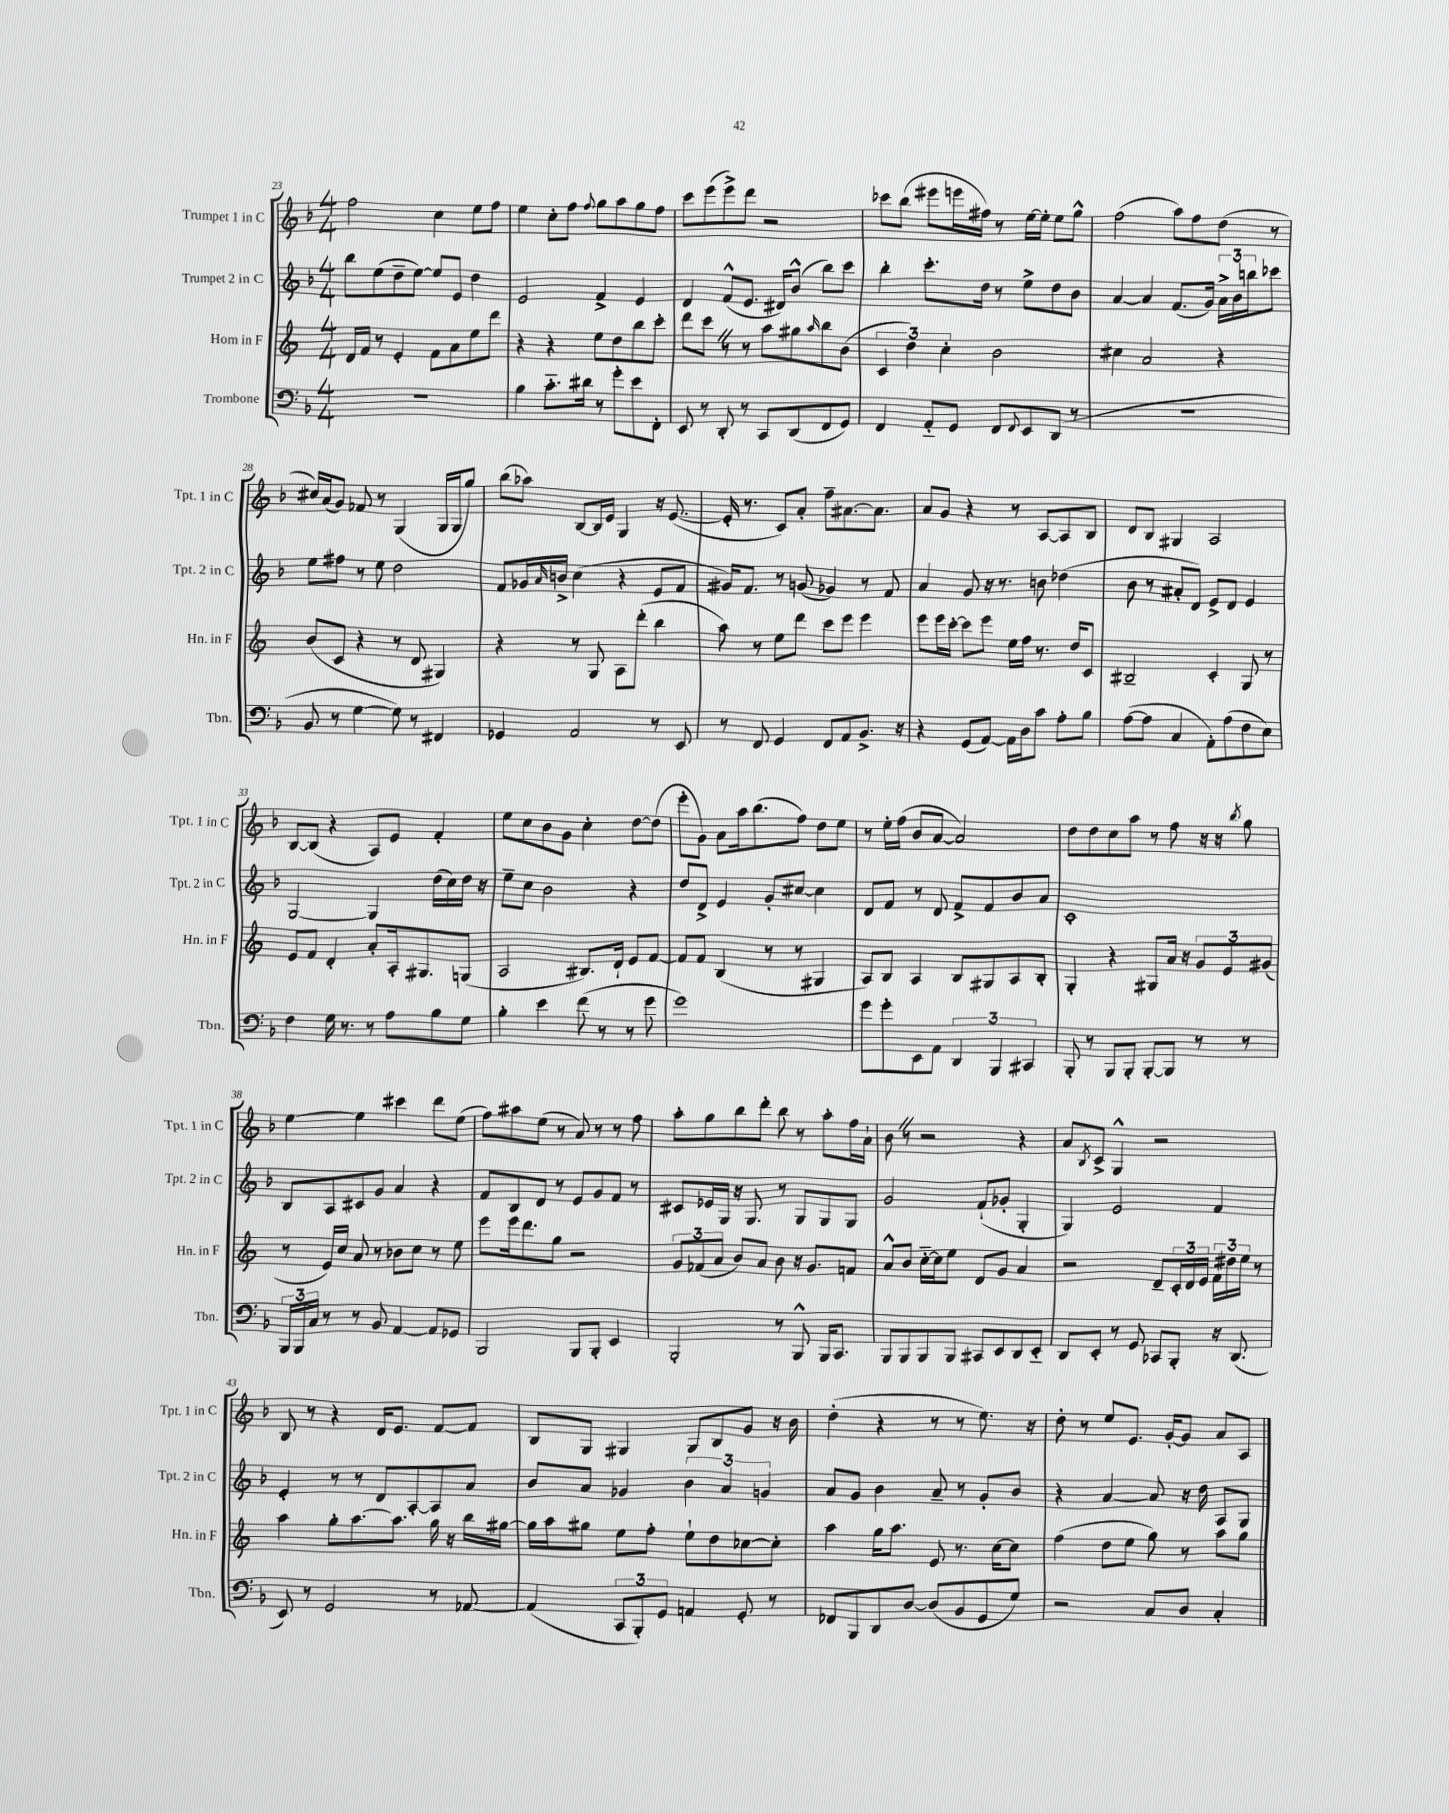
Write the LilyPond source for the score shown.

<<
\new StaffGroup <<
\new Staff = "s0" \with { instrumentName = "Trumpet 1 in C" shortInstrumentName = "Tpt. 1 in C" } {
    \clef treble \key f \major \numericTimeSignature \time 4/4
    f''2 c''4 e''8 f''8 |
    e''4 c''8-. f''8 \appoggiatura { f''8 } g''8 a''8 g''8 f''8 |
    c'''8 e'''8( e'''8->) d'''8 r2 |
    ces'''8 bes''8( eis'''8 e'''16 fis''16) r8 e''16~ e''16-. e''8 g''8-^ |
    f''2( a''8) f''8 d''8( r8 |
    cis''16) a'16( g'8) fes'8 r8 g4( g16 g16 g''8) |
    bes''8( aes''8) bes8~ bes16 e'16 g4 r16 e'8.~( |
    e'16-. r8. c'8) a'8-. f''8-- ais'8.~ ais'8. |
    a'8 g'8 r4 r8 a8~ a8 bes8 |
    d'8 bes8 gis4 a2 |
    bes8~ bes8( r4 a8) e'8 f'4-. |
    e''8 c''8 bes'8 g'8 c''4-. d''8~ d''8( |
    e'''8-. g'8) a'8 a''16 bes''8.( f''8) d''8 e''8 |
    r8 e''16-. f''16( bes'8 a'8~ a'2) |
    d''8 d''8 c''8 a''8 r8 f''8 r16 r16 \acciaccatura { bes''8 } g''8 |
    e''4~ e''4 cis'''4 d'''8 e''8( |
    f''8) ais''8 e''8( r8 a'8) r8 r8 f''8 |
    a''8-. g''8 bes''8 d'''8-. bes''8 r8 a''8-. f''16 a'16-! |
    bes'8 \once \override BreathingSign.text = \markup { \musicglyph "scripts.caesura.straight" } \breathe r8 r2 r4 |
    a'8 \acciaccatura { bes8 } c'8-> g4-^ r2 |
    bes8 r8 r4 d'16 e'8. f'8~ f'8 |
    bes8 g8 gis4 gis8 bes8 g'8 r16 bes'16 |
    d''4-.( r4 r8 r8 e''8.) r16 |
    d''8-. r8 e''8 e'8. g'16~-. g'8 a'8 a8 \bar "|." |
}
\new Staff = "s1" \with { instrumentName = "Trumpet 2 in C" shortInstrumentName = "Tpt. 2 in C" } {
    \clef treble \key f \major \numericTimeSignature \time 4/4
    bes''8 e''8( d''8-- e''8~) e''8 e'8 d''4 |
    e'2 f'4-> e'4 |
    d'4 f'8-^( e'8. dis'16) bes'8-^( bes''8) c'''8 |
    bes''4-. c'''8.-. d''16 r8 e''8-> d''8 bes'8 |
    a'4~ a'4 f'8.( g'16) \tuplet 3/2 { a'16-> bes'16 b''16 } ces'''8 |
    e''8 fis''8 r8 e''8 d''2 |
    f'8 ges'16 \grace { a'16 } b'16-> c''4( r4 e'8 f'8 |
    gis'16) f'8. r8 g'8( ges'4) r8 f'8 |
    a'4 g'8 r16 r8. b'8 des''4( |
    bes'8 r8 ais'8-. d'8) e'8-> d'8 e'4 |
    g2~ g4 d''16( c''16) d''16 r16 |
    e''8-- c''8 bes'2 r4 |
    d''8 d'8-> e'4 g'8-. cis''8~ cis''4 |
    d'8 f'8 r8 d'8 f'8-> f'8 bes'8 a'8 |
    c'1-. |
    bes8 a8 cis'8 g'8 a'4 r4 |
    f'8 bes8 d'8 r8 e'8 g'8 f'8 r8 |
    cis'8 ees'16 g16 r16 g8. r8 g8 g8 g8 |
    g'2 f'8-!( ges'8-. g4-. |
    g4) e'2 f'4 |
    e'4-. r8 r8 d'8 a8~-. a8 a'8 |
    bes'8 a'8 ges'4 \tuplet 3/2 { bes'4 a'4 g'4 } |
    a'8 g'8 bes'4 a'8-- r8 g'8-. bes'8 |
    r4 a'4~ a'8 r16 d''16 a8 g8 \bar "|." |
}
\new Staff = "s2" \with { instrumentName = "Horn in F" shortInstrumentName = "Hn. in F" } {
    \clef treble \key c \major \numericTimeSignature \time 4/4
    d'16 f'16 r8 e'4-. f'8 a'8 e''8 d'''8 |
    r4 r4 e''8 d''8 b''8 c'''8-. |
    d'''8 c'''8 \once \override BreathingSign.text = \markup { \musicglyph "scripts.caesura.straight" } \breathe r8 r8 a''8 gis''8 \grace { a''16 } b''8 b'8( |
    \tuplet 3/2 { c'4 d''4) c''4-. } b'2 |
    cis''4 a'2 r4 |
    b'8( c'8 r4 r8 d'8 gis4) |
    r4 r8 g8 a8 d'''8-.( b''4 |
    a''8) r8 e''8 d'''8 c'''8 e'''8 e'''4 |
    e'''8 e'''16 c'''16~-. c'''8 e'''8 e''16 f''16 r8. d''16 c'8 |
    bis2-- c'4-. g8 r8 |
    e'8 f'8 d'4-. a'8-. a16-. gis8. g8( |
    a2 bis8.) d'16-! e'8 f'8~ |
    f'8 f'8 b4( r8 r8 gis4 |
    a8) b8 a4 b8 gis8 a8 b8-. |
    g4-. r4 gis8 a'16 r16 \tuplet 3/2 { g'8 e'8 gis'8( } |
    r8 e'16) c''16 a'8 r8 bes'8 c''8 r8 e''8 |
    e'''8 e'''16 d'''8. g''8 r2 |
    \tuplet 3/2 { g'8 fes'8( a'8 } b'8) a'8 b'8 r16 g'8. f'8 |
    a'8-^ b'8 c''16~-_ c''16 e''8 d'8 g'8 a'4 |
    r2 d'8-- \tuplet 3/2 { c'16-. d'16 e'16 } \tuplet 3/2 { f'16 dis''16 e''16 } r8 |
    a''4 g''8-. a''8.~ a''8. g''16 r16 b''16 gis''16~ |
    gis''16 a''16 gis''8 e''8 f''8-. e''8-! d''8 ces''8~ ces''8-. |
    a''4 g''16 a''8. e'8 r8. c''16~ c''8 |
    f''4( d''8 e''8 g''8) r8 a''8 g''8 \bar "|." |
}
\new Staff = "s3" \with { instrumentName = "Trombone" shortInstrumentName = "Tbn." } {
    \clef bass \key f \major \numericTimeSignature \time 4/4
    R1 |
    bes4 c'8.-_ dis'16 r8 g'8-. e'8 f,8-. |
    e,8 r8 d,8-. r8 c,8 d,8( f,8 g,8) |
    f,4 a,8-_ g,8 f,8 \appoggiatura { f,8 } e,8 d,8( r8 |
    R1 |
    bes,8 r8 g4~ g8) r8 fis,4 |
    ges,4 a,2 r8 e,8 |
    r8 f,8 g,4 f,8 a,8 bes,8.-> r16 |
    r4 g,8( a,8~) a,16 d16 c'8 a8-. bes8 |
    a8~( a8 c4 a,8-.) a8( f8 e8) |
    f4 g16 r8. r8 a8 bes8 g8 |
    bes4-. e'4 f'8( r8 r8 g'8 |
    g'1) |
    g'8 g'8-. e,8 a,8 \tuplet 3/2 { d,4 bes,,4 cis,4 } |
    bes,,8-. r8 bes,,8 bes,,8-. bes,,8~-. bes,,8 r8 r8 |
    \tuplet 3/2 { bes,,16 bes,,16 c16 } r8 r8 bes,8 a,4~ a,8 ges,8 |
    bes,,2 bes,,8 bes,,8-. e,4 |
    bes,,2-. r8 bes,,8-^ bes,,16 c,8. |
    bes,,8 bes,,8 bes,,8 bes,,8 cis,8 e,8 d,8 e,8-_ |
    d,8 e,8-. r8 g,8 ces,8 bes,,8-. r16 d,8.( |
    e,8) r8 g,2 r8 aes,8~ |
    aes,4( \tuplet 3/2 { c,8 bes,,8-.) g,8 } a,4 g,8-. r8 |
    fes,8 bes,,8 d,8 d8~ d8( bes,8 g,8 g8) |
    r2 c8 d8 c4-. \bar "|." |
}
>>
>>
\layout { \context { \Score currentBarNumber = #23 } }
